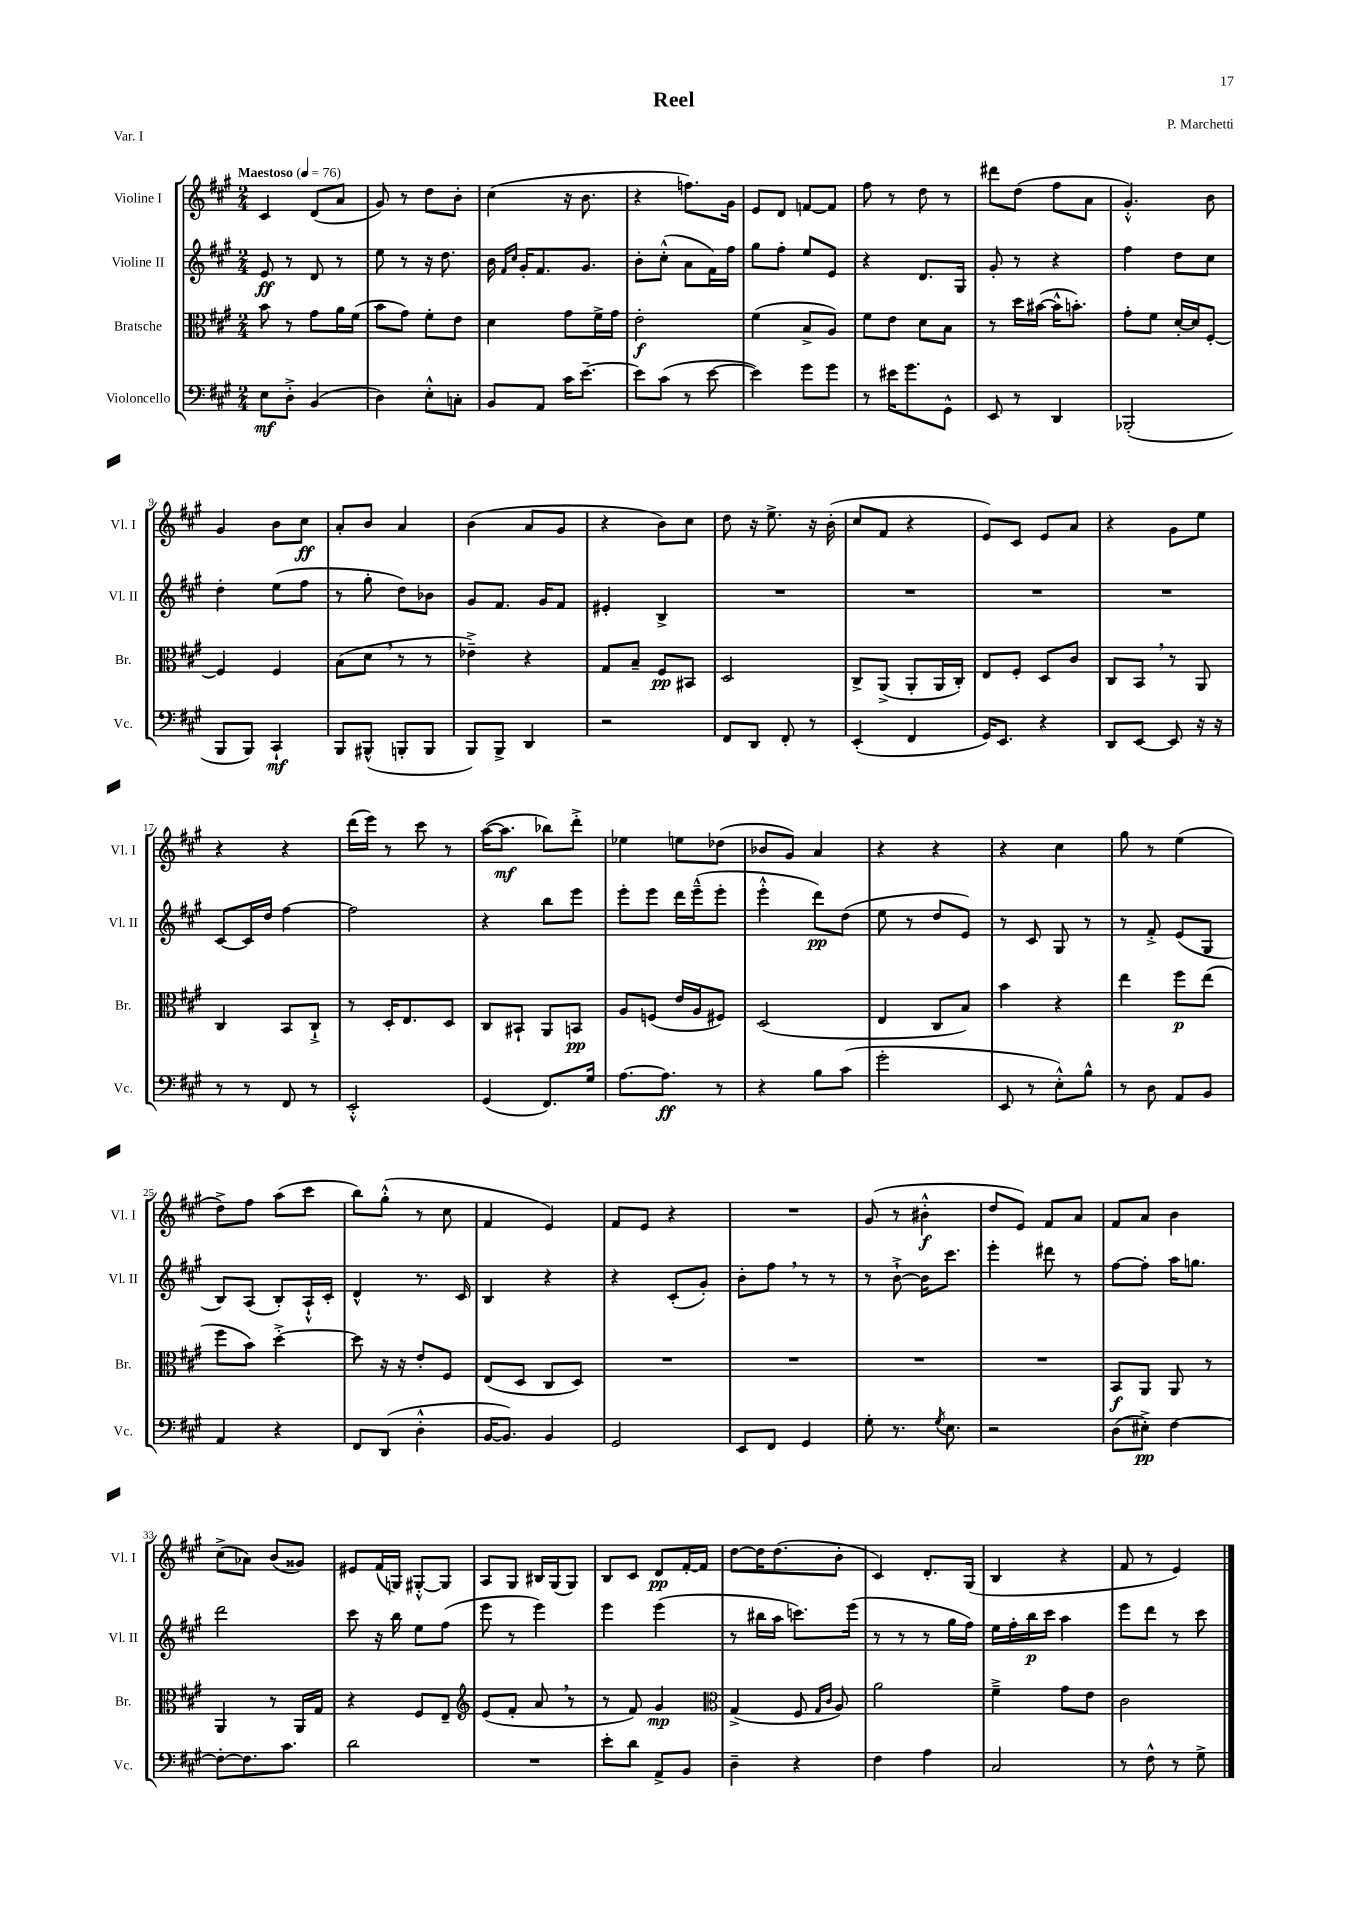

**kern	**kern	**kern	**kern
*staff4	*staff3	*staff2	*staff1
*clefF4	*clefC3	*clefG2	*clefG2
*k[f#c#g#]	*k[f#c#g#]	*k[f#c#g#]	*k[f#c#g#]
*M2/4	*M2/4	*M2/4	*M2/4
*MM76	*MM76	*MM76	*MM76
8E	8b	8e	4c#
8D'^	8r	8r	.
(4BB	8g#	8d	(8d
.	16a	8r	8a
.	(16f#	.	.
=	=	=	=
4D)	8b	8ee	8g#)
.	8g#)	8r	8r
8E'^^	8f#'	16r	8dd
.	.	8.dd	.
8C'	8e	.	8b'
=	=	=	=
8BB	4d	16b	(4cc#
.	.	16qqf#	.
.	.	16qqcc#	.
.	.	16g#'	.
8AA	.	8.f#	.
16c#	8g#	.	16r
[8.e~	.	8.g#	8.b
.	16f#^	.	.
.	16g#	.	.
=	=	=	=
8e]	2e'	8b'	4r
(8c#	.	(8cc#'^^	.
8r	.	8a	8.ff)
[8e	.	16f#)	.
.	.	16ff#	16g#
=	=	=	=
4e])	(4f#	8gg#	8e
.	.	8ff#'	8d
8g#	8B^	8ee	[8f
8g#	8A)	8e	8f]
=	=	=	=
8r	8f#	4r	8ff#
16e#	8e	.	8r
8.g#	.	.	.
.	8d	8.d	8dd
8GG#^^	8B	.	8r
.	.	16G#	.
=	=	=	=
8EE	8r	8g#'	8ddd#
8r	16dd	8r	(8dd
.	([16b#	.	.
4DD	16b#^^]	4r	8ff#
.	8.b')	.	.
.	.	.	8a
=	=	=	=
(2BBB-'	8g#'	4ff#	4.g#'^^)
.	8f#	.	.
.	[16d'	8dd	.
.	16d]	.	.
.	[8F#'	8cc#	8b
=	=	=	=
8BBB	4F#]	4dd'	4g#
8BBB)	.	.	.
4CC#`	4F#	(8ee	8b
.	.	8ff#	8cc#
=	=	=	=
8BBB	(8B	8r	8a'
(8BBB#^^	8d	8gg#'	8b
8BBB'	8r	8dd)	4a
8BBB	8r	8b-	.
=	=	=	=
8BBB)	4e-~^)	8g#	(4b
8BBB^	.	8.f#	.
4DD	4r	.	8a
.	.	16g#	.
.	.	8f#	8g#
=	=	=	=
2r	8G#	4e#'	4r
.	8B~	.	.
.	8F#	4B^	8b)
.	8BB#	.	8cc#
=	=	=	=
8FF#	2D	2r	8dd
8DD	.	.	16r
.	.	.	8.ee^
8FF#'	.	.	.
8r	.	.	16r
.	.	.	(16b'
=	=	=	=
(4EE'	8C#^	2r	8cc#
.	(8AA^	.	8f#
4FF#	8AA'	.	4r
.	16AA	.	.
.	16C#')	.	.
=	=	=	=
16GG#)	8E	2r	8e)
8.EE	.	.	.
.	8F#'	.	8c#
4r	8D	.	8e
.	8c#	.	8a
=	=	=	=
8DD	8C#	2r	4r
[8EE	8BB	.	.
8EE]	8r	.	8g#
16r	8AA	.	8ee
16r	.	.	.
=	=	=	=
8r	4C#	[8c#	4r
8r	.	16c#]	.
.	.	16dd	.
8FF#	8BB	[4ff#	4r
8r	8C#`^	.	.
=	=	=	=
2EE'^^	8r	2ff#]	(16ddd
.	.	.	16eee)
.	16D'	.	8r
.	8.E	.	.
.	.	.	8ccc#
.	8D	.	8r
=	=	=	=
(4GG#	8C#	4r	([16aa
.	.	.	8.aa]
.	8BB#`	.	.
8.FF#)	8AA	8bb	8bb-)
.	8BB	8eee	8ddd'^
16G#	.	.	.
=	=	=	=
[8.A	8A	8eee'	4ee-
.	(8F	8eee	.
8.A]	.	.	.
.	16e	16ddd	8ee
.	16A	(16eee~^^	.
8r	8F#)	8eee'	(8dd-
=	=	=	=
4r	(2D	4eee'^^	8b-
.	.	.	8g#)
8B	.	8ddd)	4a
(8c#	.	(8dd	.
=	=	=	=
2g#'	4E	8ee	4r
.	.	8r	.
.	8C#	8dd	4r
.	8B)	8e)	.
=	=	=	=
8EE	4b	8r	4r
8r	.	8c#	.
8E'^^)	4r	8G#	4cc#
8B^^	.	8r	.
=	=	=	=
8r	4ee	8r	8gg#
8D	.	8f#'^	8r
8AA	8ff#	(8e	(4ee
8BB	(8ee	8G#	.
=	=	=	=
4AA	8ff#	8B)	8dd^)
.	8b)	(8A	8ff#
4r	[4dd'^	8B')	(8aa
.	.	16A`^^	8ccc#
.	.	16c#'	.
=	=	=	=
8FF#	8dd]	4d^^	8bb)
(8DD	16r	.	(8gg#'^^
.	16r	.	.
4D'^^	8e'	8.r	8r
.	8F#	.	8cc#
.	.	16c#	.
=	=	=	=
[16BB	(8E	4B	4f#
8.BB])	.	.	.
.	8D	.	.
4BB	8C#	4r	4e)
.	8D)	.	.
=	=	=	=
2GG#	2r	4r	8f#
.	.	.	8e
.	.	(8c#'	4r
.	.	8g#')	.
=	=	=	=
8EE	2r	8b'	2r
8FF#	.	8ff#	.
4GG#	.	8r	.
.	.	8r	.
=	=	=	=
8G#'	2r	8r	(8g#
8.r	.	[8b`^	8r
.	.	16b]	4b#'^^
8qG#	.	.	.
8.E	.	8.ccc#	.
=	=	=	=
2r	2r	4eee'	8dd
.	.	.	8e)
.	.	8ddd#	8f#
.	.	8r	8a
=	=	=	=
(8D	8BB	[8ff#	8f#
8E#'^)	8AA	8ff#']	8a
[4F#	8AA	16aa	4b
.	.	8.gg	.
.	8r	.	.
=	=	=	=
8F#'_	4AA	2ddd	(8cc#^
8.F#]	.	.	8a-)
.	8r	.	(8b
8.c#	.	.	.
.	16AA	.	8g##)
.	16G#	.	.
=	=	=	=
2d	4r	8ccc#	8e#
.	.	16r	(16f#
.	.	16bb	16G)
.	8F#	8ee	[8G#'^^
.	8E~	(8ff#	8G#]
=	=	=	=
*	*clefG2	*	*
2r	(8e	8eee	8A
.	8f#'	8r	8G#
.	8a	4eee)	16B#
.	.	.	(16G#
.	8r	.	8G#)
=	=	=	=
8e'	8r	4eee	8B
8d	8f#)	.	8c#
8AA^	4g#	(4eee	8d
8BB	.	.	[16f#'
.	.	.	16f#]
=	=	=	=
*	*clefC3	*	*
4D~	(4G#^	8r	[8dd
.	.	16bb#	16dd]
.	.	16aa	(8.dd
4r	8F#	8.ccc)	.
.	16qqG#	.	.
.	16qqc#	.	.
.	8A)	.	8b'
.	.	(16eee	.
=	=	=	=
4F#	2a	8r	4c#)
.	.	8r	.
4A	.	8r	8.d'
.	.	16gg#	.
.	.	16ff#)	(16G#
=	=	=	=
2C#	4f#~^	16ee	4B
.	.	16ff#'	.
.	.	16bb	.
.	.	16ccc#	.
.	8g#	4aa	4r
.	8e	.	.
=	=	=	=
8r	2c#	8eee	8f#
8F#^^	.	8ddd	8r
8r	.	8r	4e)
8G#^	.	8ccc#	.
==	==	==	==
*-	*-	*-	*-
